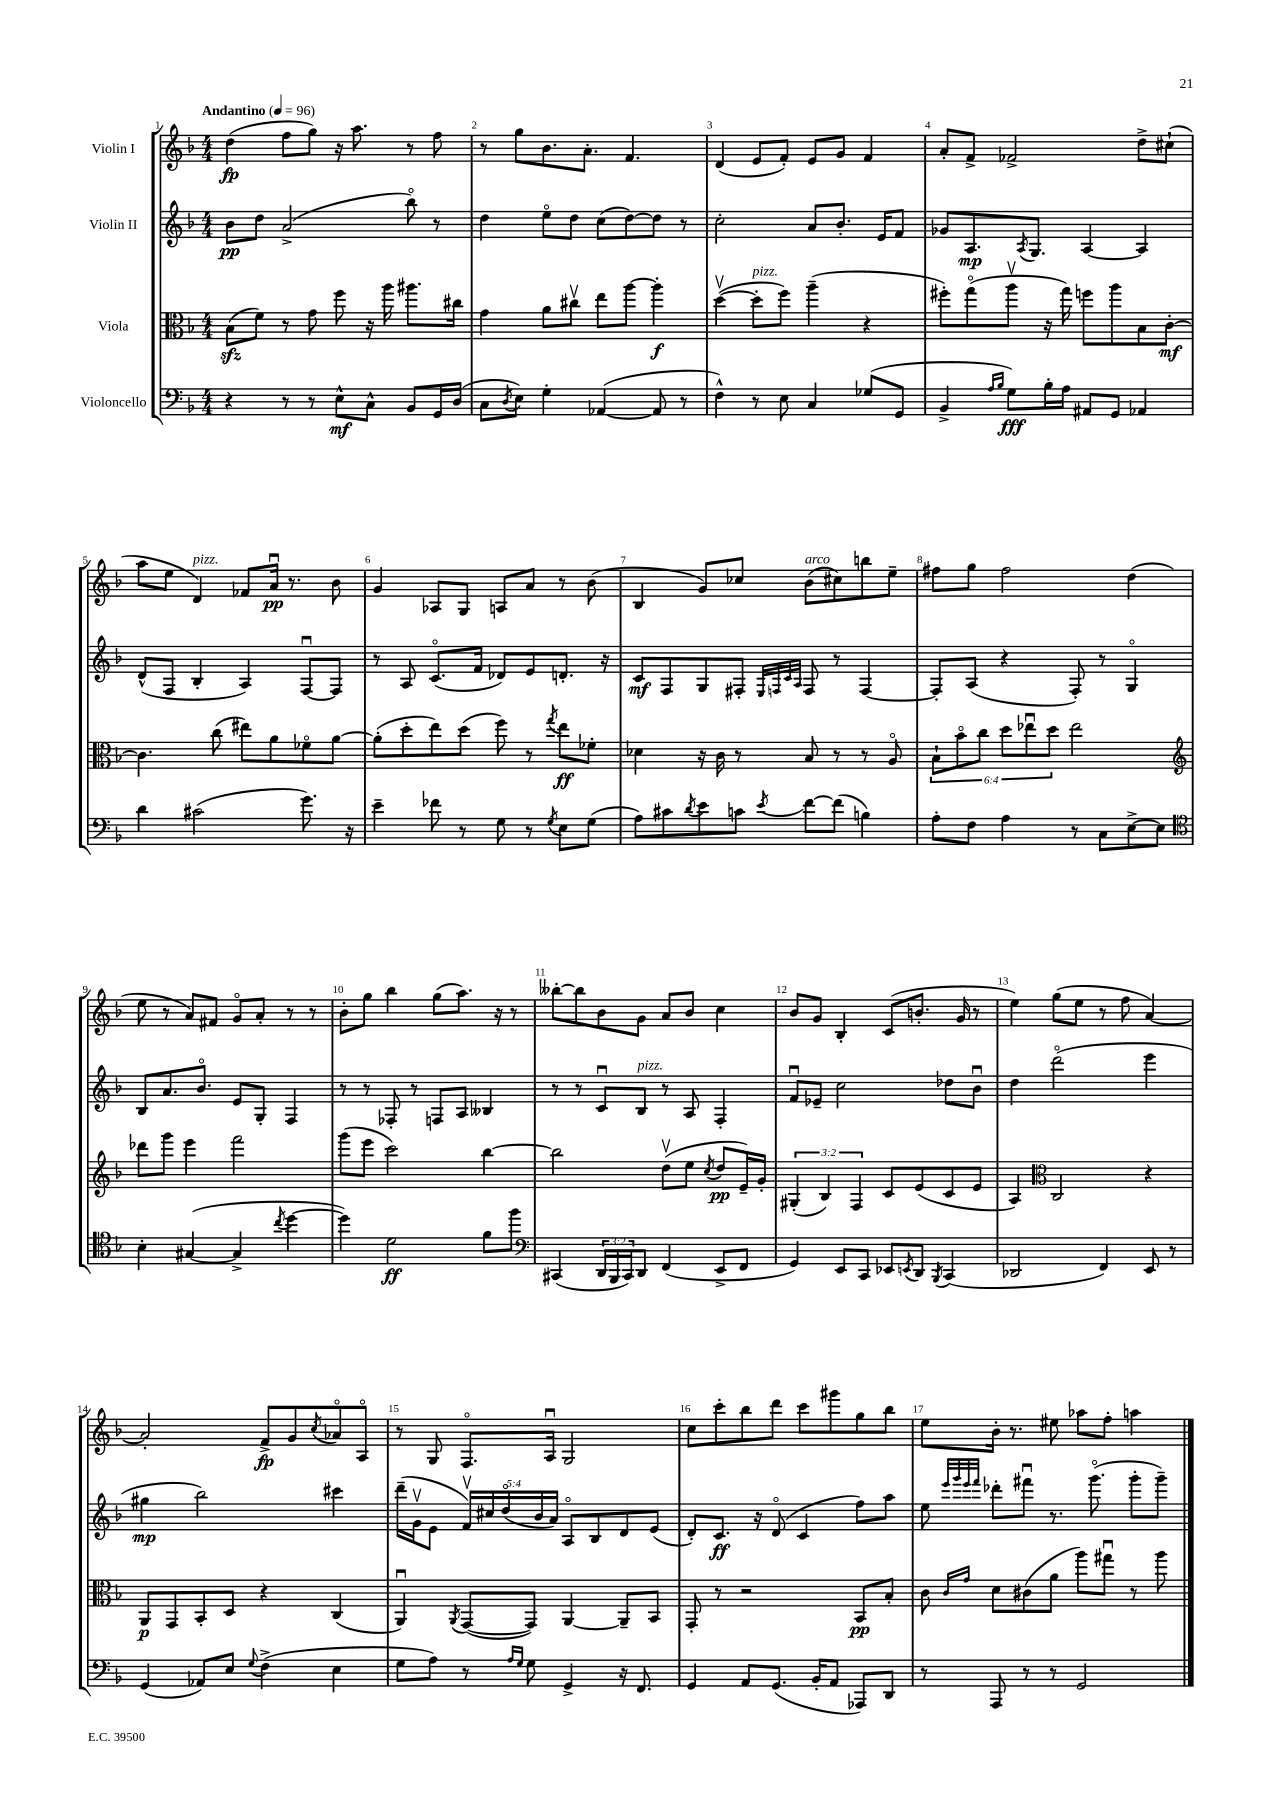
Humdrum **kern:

**kern	**kern	**kern	**kern
*staff4	*staff3	*staff2	*staff1
*clefF4	*clefC3	*clefG2	*clefG2
*k[b-]	*k[b-]	*k[b-]	*k[b-]
*M4/4	*M4/4	*M4/4	*M4/4
*MM96	*MM96	*MM96	*MM96
4r	(8B-	8b-	(4dd
.	8f)	8dd	.
8r	8r	(2a^	8ff
8r	8g	.	8gg)
8E^^	8ff	.	16r
.	.	.	8.aa
8C^^	16r	.	.
.	16aa	.	.
8BB-	8.aa#	8bb-o)	8r
16GG	.	8r	8ff
(16D	16cc#	.	.
=	=	=	=
8C	4g	4dd	8r
8qD	.	.	.
8E)	.	.	8gg
4G'	8a	8eeo	8.b-
.	8cc#v	8dd	.
.	.	.	8.a'
([4AA-	8ee	(8cc	.
.	[8aa	[8dd)	4.f
8AA-]	4aa']	8dd]	.
8r	.	8r	.
=	=	=	=
4F^^)	([4ddv	2cc'	(4d
8r	8dd']	.	8e
8E	8ff)	.	8f')
4C	(4aa~	8a	8e
.	.	8.b-'	8g
(8G-	4r	.	4f
.	.	16e	.
8GG	.	8f	.
=	=	=	=
4BB-^	8ff#')	8g-	8a'
.	(8ggo	8.A	8f^
16qqA	.	.	.
16qqB-	.	.	.
8G)	8aav	.	2f-^
.	.	8qA	.
.	.	8.G	.
16B-'	16r	.	.
16A	16gg)	.	.
8AA#	8ff	[4A	.
8GG	8aa	.	.
4AA-	8B-	4A]	8dd^
.	[8c'	.	(8cc#`
=	=	=	=
4d	4.c]	(8d^^	8aa
.	.	8F	8ee
(2c#	.	4B-'	4d)
.	(8cc	.	.
.	8ee#)	4A)	8f-
.	8a	.	16au
.	.	.	8.r
8.g)	8f-o	[8Fu	.
.	[8a	8F]	8b-
16r	.	.	.
=	=	=	=
4e~	(8a']	8r	4g
.	8dd'	8A	.
8f-	8ee)	(8.co	8A-
8r	(8dd	.	8G
.	.	16f	.
8G	8ff)	8d-)	8A
8r	8r	8e	8a
8qG	8qgg	.	.
8E	8ee	8.d'	8r
(8G	8f-'	.	(8b-
.	.	16r	.
=	=	=	=
8A)	4d-	8c	4B-
8c#	.	8F	.
8qd	.	.	.
8e	16r	8G	8g)
.	16c	.	.
8c	8r	8F#'	8cc-
.	.	32qqE	.
.	.	32qqF	.
.	.	32qqc	.
8qe	.	32qqA	.
[8f	8B-	8F	(8b-
(8f]	8r	8r	8cc#)
4B)	8r	[4F	8bb
.	8Ao	.	8ee~
=	=	=	=
8A'	12B-`	8F']	8ff#
.	12b-o	.	.
8F	.	(8A	8gg
.	12cc	.	.
4A	12dd	4r	2ff#
.	12ee-u	.	.
.	12dd	.	.
8r	2ee-	8F')	.
8C	.	8r	.
[8E^	.	4Go	(4dd
8E]	.	.	.
=	=	=	=
*clefC4	*clefG2	*	*
4B-'	8ddd-	8B-	8ee
.	8ggg	8.a	8r
([4G#	4eee	.	8a)
.	.	8.b-o	.
.	.	.	8f#
4G#^]	2fff	8e	8go
.	.	8G'	8a'
8qcc	.	.	.
[4dd	.	4F	8r
.	.	.	8r
=	=	=	=
4dd])	(8ggg	8r	8b-'
.	8eee	8r	8gg
2d	2ccc)	8F-'	4bb-
.	.	8r	.
.	.	8F	(8gg
.	.	8A	8.aa)
8f	[4bb-	4B--	.
.	.	.	16r
8ff	.	.	8r
=	=	=	=
*clefF4	*	*	*
(4CC#	2bb-]	8r	[8bb--'
.	.	8r	8bb--]
24DD	.	8cu	8b-
24BBB-	.	.	.
24CC#)	.	.	.
8DD	.	8B-	8g
(4FF	(8ddv	8r	8a
.	8ee	8A	8b-
.	8qcc	.	.
8EE^	8dd	4F'	4cc
8FF	16e~)	.	.
.	16g'	.	.
=	=	=	=
4GG)	(6G#'	8fu	8b-
.	.	8e-~	8g
.	6B-)	.	.
8EE	.	2cc	4B-'
.	6F	.	.
8CC	.	.	.
8EE-	8c	.	(8c
8qEE	.	.	.
8DD	(8e	.	8.b'
8qBBB-	.	.	.
(4CC	8c	8dd-	.
.	.	.	16g
.	8e	8b-u	8r
=	=	=	=
2DD-	4A)	4dd	4ee)
*	*clefC3	*	*
.	2C	(2dddo	(8gg
.	.	.	8ee
4FF)	.	.	8r
.	.	.	8ff
8EE	4r	4eee	[4a)
8r	.	.	.
=	=	=	=
(4GG	8AA	4gg#	2a']
.	8GG	.	.
8AA-)	8BB-'	2bb-)	.
8E	8D	.	.
8qqG	.	.	.
(4F^	4r	.	8f^
.	.	.	8g
.	.	.	8qcc
4E	(4C	4ccc#	8a-o
.	.	.	8Ao
=	=	=	=
8G	4AAu)	(16ddd~	8r
.	.	16gv	.
8A)	.	8e	8G
.	8qAA	.	.
8r	([8GG	20fv)	8.Fo
.	.	20cc#	.
.	.	(20ddo	.
16qqA	.	.	.
16qqG	.	.	.
8G	8GG])	.	.
.	.	20b-	.
.	.	.	16Au
.	.	20a)	.
4GG^	[4AA	8Ao	2G
.	.	8B-	.
16r	8AA~]	8d	.
8.FF	.	.	.
.	8BB-	(8e	.
=	=	=	=
4GG	8GG'	8d')	8cc
.	8r	8.c	8ccc'
8AA	2r	.	8bb-
.	.	16r	.
(8.GG	.	(8do	8ddd
.	.	4c	8ccc
16BB-'	.	.	.
8AA	.	.	8ggg#
8AAA-)	8BB-	8ff)	8gg
8DD	8B-'	8aa	8bb-
=	=	=	=
8r	8c	8ee	8ee
.	.	32qqeee	.
.	.	32qqggg	.
.	16qqc	32qqeee	.
.	16qqg	32qqfff	.
8AAA	8d	8ddd-'	16b-'
.	.	.	8.r
8r	(8c#	8fff#u	.
8r	8a	8.r	8ee#
2GG	8aa)	.	8aa-
.	.	(8.gggo	.
.	8gg#u	.	8ff'
.	8r	8ggg'	4aa
.	8aa	8ggg~)	.
==	==	==	==
*-	*-	*-	*-
